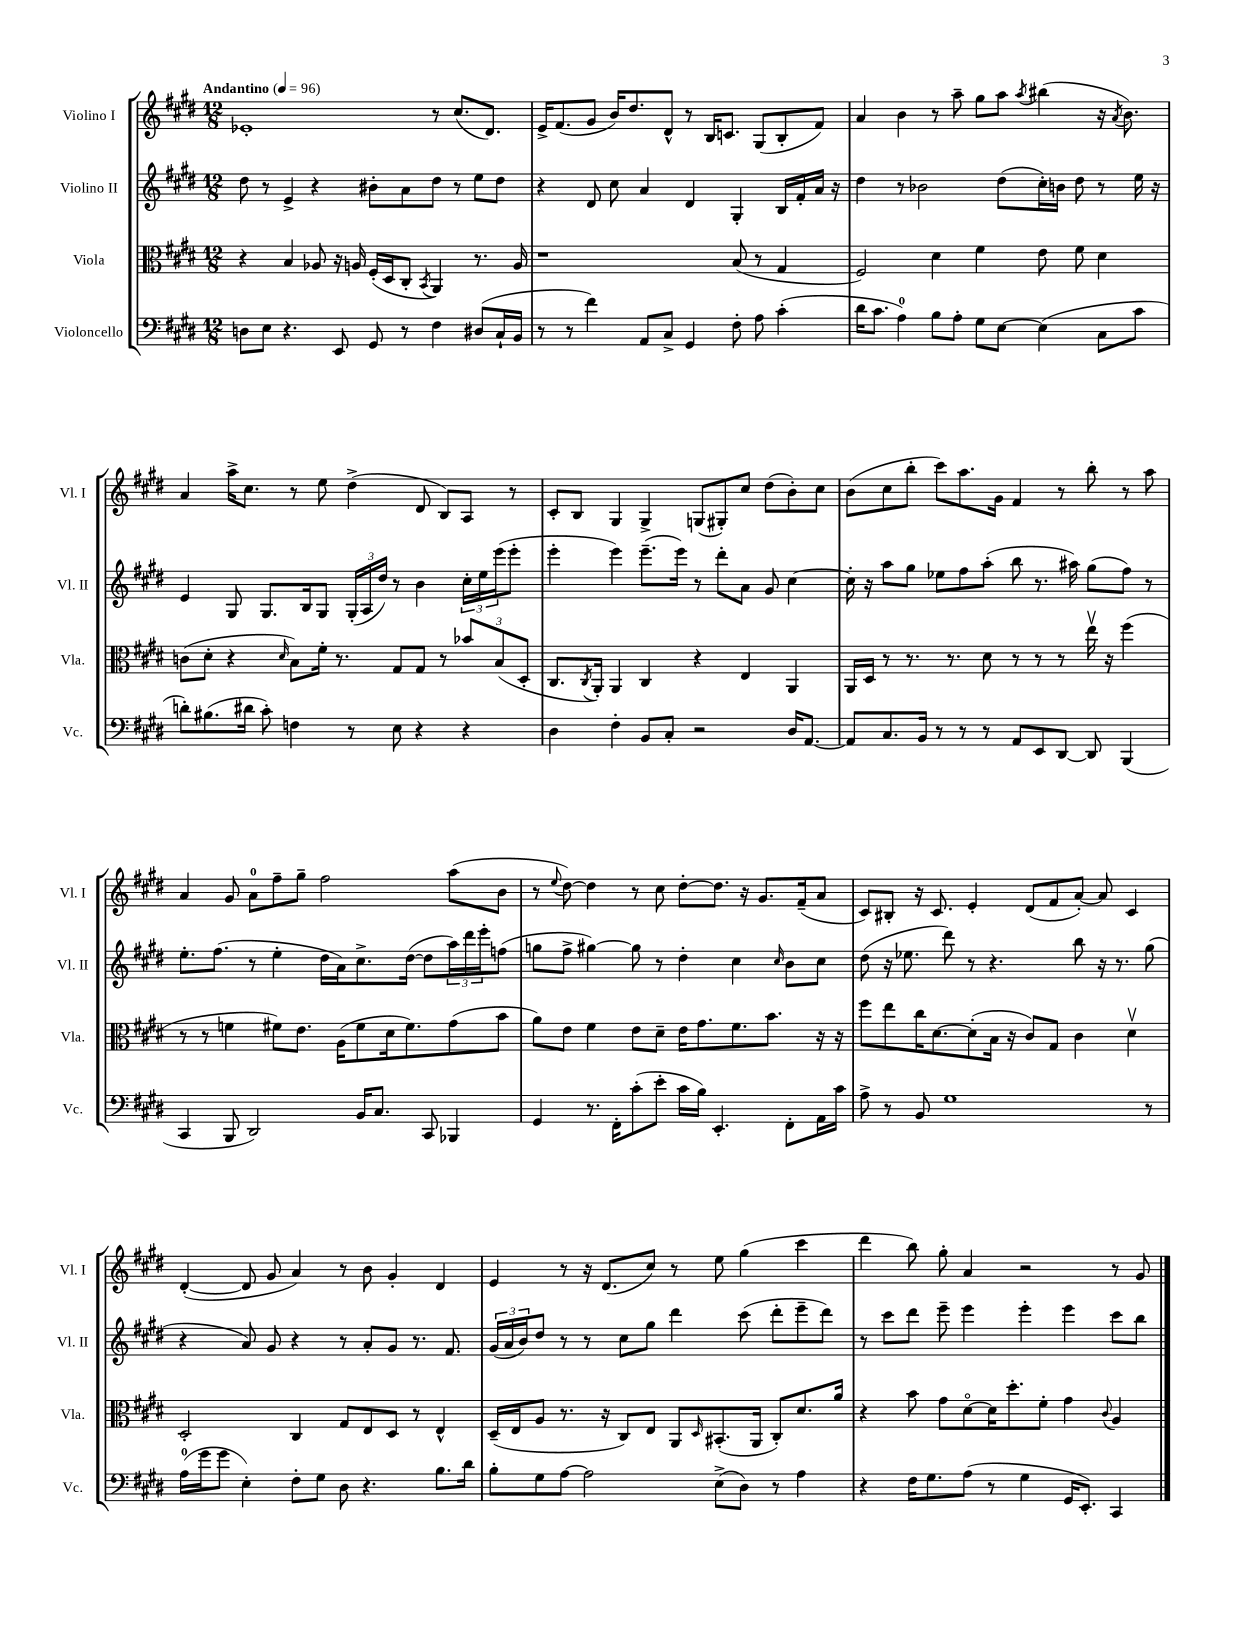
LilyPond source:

<<
\new StaffGroup <<
\new Staff = "s0" \with { instrumentName = "Violino I" shortInstrumentName = "Vl. I" } {
    \clef treble \key e \major \numericTimeSignature \time 12/8 \tempo "Andantino" 4 = 96
    ees'1-. r8 cis''8.( dis'8.) |
    e'16-> fis'8.( gis'8 b'16) dis''8. dis'8-^ r8 b16 c'8. gis8( b8-. fis'8) |
    a'4 b'4 r8 a''8-- gis''8 a''8 \acciaccatura { a''8 } bis''4( r16 \acciaccatura { a'8 } b'8.) |
    a'4 a''16-> cis''8. r8 e''8 dis''4->( dis'8 b8) a8 r8 |
    cis'8-. b8 gis4 gis4-> g8( gis8-.) cis''8 dis''8( b'8-.) cis''8 |
    b'8( cis''8 b''8-. cis'''8) a''8. gis'16 fis'4 r8 b''8-. r8 a''8 |
    a'4 gis'8 a'8-0 fis''8-- gis''8-- fis''2 a''8( b'8 |
    r8 \appoggiatura { e''8 } dis''8~) dis''4 r8 cis''8 dis''8~-. dis''8. r16 gis'8. fis'16--( a'8 |
    cis'8) bis8-. r16 cis'8. e'4-. dis'8( fis'8 a'8~-.) a'8 cis'4 |
    dis'4~-.( dis'8 gis'8 a'4) r8 b'8 gis'4-. dis'4 |
    e'4 r8 r16 dis'8.( cis''8) r8 e''8 gis''4( cis'''4 |
    dis'''4 b''8) gis''8-. a'4 r2 r8 gis'8 \bar "|." |
}
\new Staff = "s1" \with { instrumentName = "Violino II" shortInstrumentName = "Vl. II" } {
    \clef treble \key e \major \numericTimeSignature \time 12/8
    dis''8 r8 e'4-> r4 bis'8-. a'8 dis''8 r8 e''8 dis''8 |
    r4 dis'8 cis''8 a'4 dis'4 gis4-. b16 fis'16-. a'16 r16 |
    dis''4 r8 bes'2 dis''8( cis''16-.) b'16 dis''8 r8 e''16 r16 |
    e'4 gis8 gis8. b16 gis8 \tuplet 3/2 { gis16-.( a16 dis''16) } r8 b'4 \tuplet 3/2 { cis''16-. e''16 e'''16( } e'''8-. |
    e'''4-. e'''4) e'''8.--( e'''16) r8 dis'''8-. a'8 gis'8 cis''4~ |
    cis''16-. r16 a''8 gis''8 ees''8 fis''8 a''8-.( b''8 r8. ais''16) gis''8( fis''8) r8 |
    e''8.-. fis''8.( r8 e''4-. dis''16 a'16) cis''8.-> dis''16~( dis''8 \tuplet 3/2 { a''16) dis'''16 e'''16-. } f''8( |
    g''8 fis''8-> gis''4~) gis''8 r8 dis''4-. cis''4 \grace { cis''16 } b'8 cis''8 |
    dis''8( r16 ees''8. dis'''8) r8 r4. b''8 r16 r8. gis''8( |
    r4 a'8) gis'8 r4 r8 a'8-. gis'8 r8. fis'8. |
    \tuplet 3/2 { gis'16( a'16 b'16) } dis''8 r8 r8 cis''8 gis''8 dis'''4 cis'''8( dis'''8-. e'''8-- dis'''8) |
    r8 cis'''8 dis'''8 e'''8-- e'''4 e'''4-. e'''4 cis'''8 b''8 \bar "|." |
}
\new Staff = "s2" \with { instrumentName = "Viola" shortInstrumentName = "Vla." } {
    \clef alto \key e \major \numericTimeSignature \time 12/8
    r4 b4 aes8 r16 a16 fis16-.( dis16 cis8-. \acciaccatura { b,8 } a,4) r8. a16 |
    r1 b8( r8 gis4 |
    fis2) dis'4 fis'4 e'8 fis'8 dis'4 |
    c'8( dis'8-. r4 \grace { dis'16 } b8) fis'16-. r8. gis8 gis8 r8 \tuplet 3/2 { bes'8 b8( dis8-. } |
    cis8. \acciaccatura { cis8 } a,16-.) a,4 cis4 r4 e4 a,4 |
    a,16 dis16 r8 r8. r8. dis'8 r8 r8 r8 e''16\upbow r16 fis''4( |
    r8 r8 f'4 fis'8) e'8. a16( fis'8 dis'16 fis'8.) gis'8( b'8 |
    a'8) e'8 fis'4 e'8 dis'8-- e'16 gis'8. fis'8. b'8. r16 r16 |
    fis''8 e''8 cis''16 dis'8.~ dis'8-.( b16 r16 cis'8) gis8 cis'4 dis'4\upbow |
    dis2-. cis4 gis8 e8 dis8 r8 e4-^ |
    dis16--( e16 a8 r8. r16 cis8) e8 a,8 \grace { dis16 } bis,8.-.( a,16 cis8-.) dis'8. a'16 |
    r4 b'8 gis'8 dis'8~\flageolet dis'16 dis''8.-. fis'8-. gis'4 \appoggiatura { cis'8 } a4 \bar "|." |
}
\new Staff = "s3" \with { instrumentName = "Violoncello" shortInstrumentName = "Vc." } {
    \clef bass \key e \major \numericTimeSignature \time 12/8
    d8 e8 r4. e,8 gis,8 r8 fis4 dis8( cis16-! b,16 |
    r8 r8 fis'4) a,8 cis8-> gis,4 fis8-. a8 cis'4-.( |
    dis'16 cis'8. a4-0) b8 a8-. gis8 e8~ e4( cis8 cis'8 |
    d'8-.) bis8.( dis'16 cis'8-.) f4 r8 e8 r4 r4 |
    dis4 fis4-. b,8 cis8-. r2 dis16 a,8.~ |
    a,8 cis8. b,16 r8 r8 r8 a,8 e,8 dis,8~ dis,8 b,,4( |
    cis,4 b,,8 dis,2) b,16 cis8. cis,8 bes,,4 |
    gis,4 r8. fis,16-. cis'8-.( e'8-. cis'16 b16) e,4.-. fis,8-. a,16 cis'16 |
    a8-> r8 b,8 gis1 r8 |
    a16-0( gis'16 gis'8 e4-.) fis8-. gis8 dis8 r4. b8. dis'16 |
    b8-. gis8 a8~ a2 e8->( dis8) r8 a4 |
    r4 fis16 gis8. a8( r8 gis4 gis,16 e,8.-.) cis,4 \bar "|." |
}
>>
>>
\layout { \context { \Score \remove "Bar_number_engraver" } }
